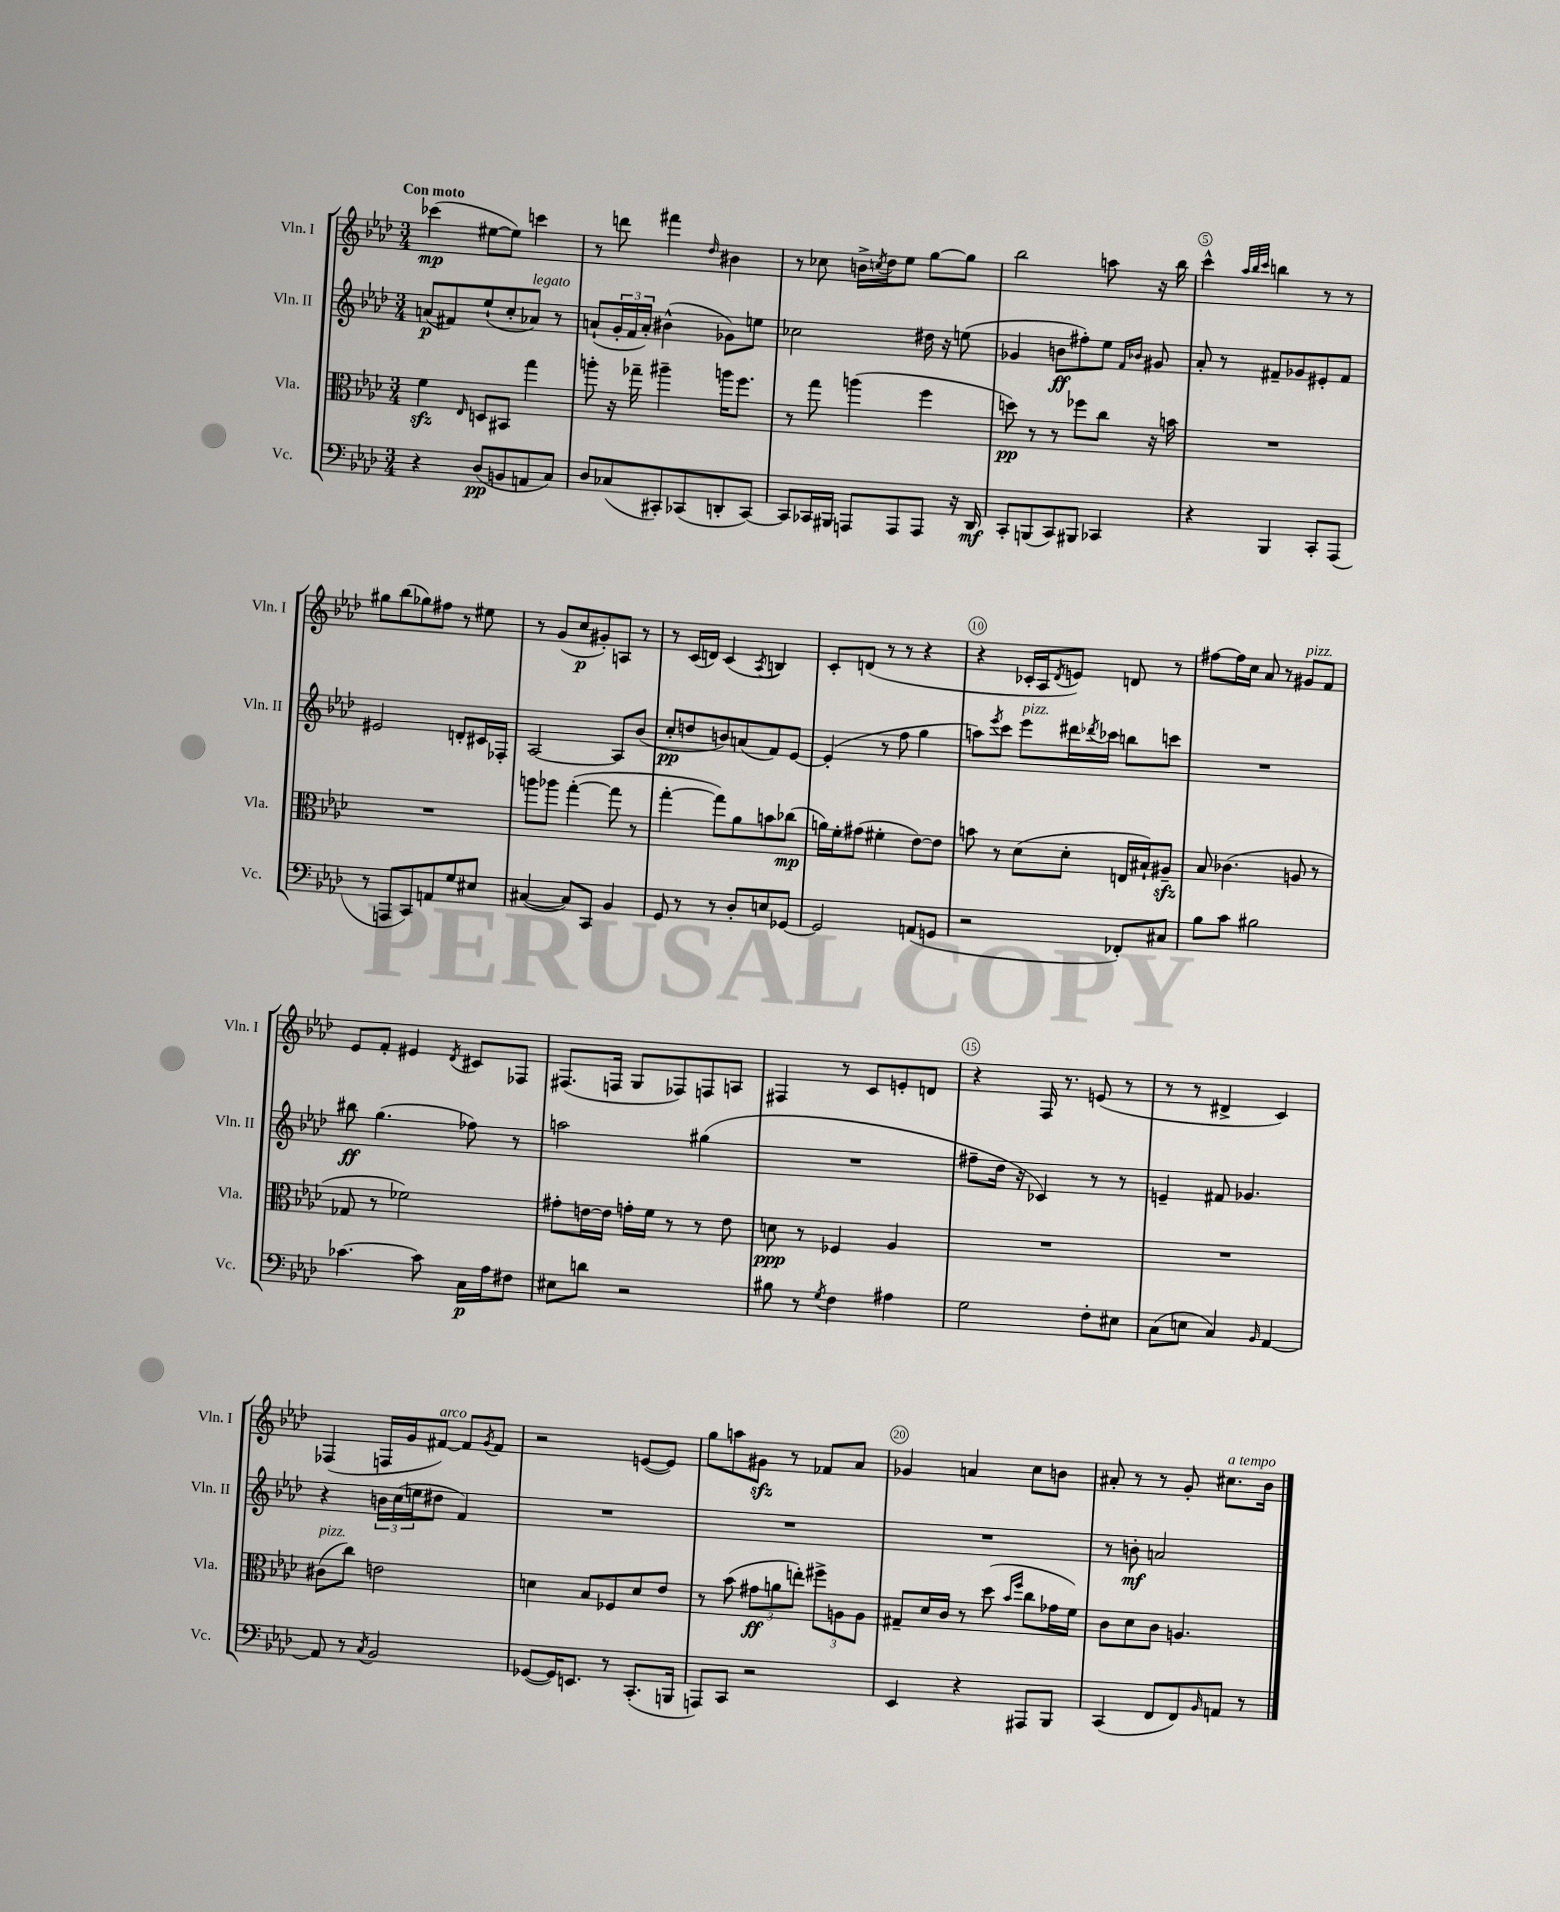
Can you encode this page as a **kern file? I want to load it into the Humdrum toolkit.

**kern	**kern	**kern	**kern
*staff4	*staff3	*staff2	*staff1
*clefF4	*clefC3	*clefG2	*clefG2
*k[b-e-a-d-]	*k[b-e-a-d-]	*k[b-e-a-d-]	*k[b-e-a-d-]
*M3/4	*M3/4	*M3/4	*M3/4
4r	4f	(8a	(4ccc-
.	.	8f#)	.
.	16qqE-	.	.
(8D-	8D	(8ee-`	[8ee#
8BB	8BB#	8cc'	8ee#])
8AA	4gg	8a-)	4ccc
8C)	.	8r	.
=	=	=	=
8D-	8aa'	(8a`	8r
(8C-	16r	24g'	8ddd
.	.	24f	.
.	16gg-~	.	.
.	.	24a')	.
8CC#')	4aa#~	(4b#^^	4fff#
(8CC-	.	.	.
.	.	.	16qqdd-
8DD'	16aa	8g-)	4b#
.	8.ff	.	.
[8CC-)	.	8ee	.
=	=	=	=
8CC-]	8r	2cc-	8r
16CC-	8gg	.	8cc-
16BBB#	.	.	.
8AAA	(4aa	.	16b^
.	.	.	8qcc
.	.	.	16dd-
8AAA	.	.	8ee-
8AAA	4ff	16dd#	[8gg
.	.	16r	.
16r	.	(8ee	8gg]
16DD-	.	.	.
=	=	=	=
8CC'	8dd)	4g-	2bb-
(8BBB	8r	.	.
8CC)	8r	8b	.
8BBB#	8ff-	8ff#')	.
4CC-	8cc	8ee-	8aa
.	.	16qqf	.
.	.	16qqb-	.
.	16r	8g#	16r
.	16b	.	16bb-
=	=	=	=
4r	2.r	8a-'	4ccc^^
.	.	8r	.
.	.	.	32qqaa-
.	.	.	32qqbb-
.	.	.	32qqccc
4BBB-	.	8f#~	4bb
.	.	8g-	.
8CC'	.	8e#'	8r
(8AAA-	.	8f#	8r
=	=	=	=
8r	2.r	2e#	8gg#
8AAA	.	.	(8bb-
8CC)	.	.	8gg-)
8AA	.	.	8ff#
8G	.	8d'	8r
8E#	.	16c#	8ee#
.	.	16F-'	.
=	=	=	=
([4C#	8aa	[2A-	8r
.	8aa-	.	(8g
8C#])	([4gg'	.	8cc
8CC	.	.	8g#')
4BB-	8gg]	8A-]	8A
.	8r	(8b-	8r
=	=	=	=
8GG	[4gg'	8cc'	8r
8r	.	8dd	(16c
.	.	.	16d)
8r	8gg])	8b)	(4c
8D-'	8a-	(8a	.
.	.	.	8qA-
8E	8b	8f)	4B)
[8GG-	(8cc-	[8e-	.
=	=	=	=
2GG-]	16a)	(4e-']	8c'
.	16f'	.	.
.	(8g#	.	(8d
.	4f#'	8r	8r
.	.	8ff	8r
(8AA	[8e-)	4gg	4r
8GG	8e-]	.	.
=	=	=	=
2r	8b	8aa)	4r
.	.	8qeee-	.
.	8r	8ccc	.
.	(8d-	8eee-	16c-'
.	.	.	16A-
.	.	.	8qd-
.	8d-'	16ddd#	8e)
.	.	8qddd-	.
.	.	16ccc-	.
8FF-')	16E	8bb	8d
.	16B#`)	.	.
8C#	8A#~	8ccc	8r
=	=	=	=
8B-	8B-	2.r	[8ff#
8c	(4.c-	.	16ff#]
.	.	.	16cc
2B#	.	.	8a-
.	.	.	8r
.	8A	.	8g#
.	8r	.	8f
=	=	=	=
[4.c-	8G-	8bb#	8e-
.	8r	(4.gg	8f'
.	2f-)	.	4e#
8c-]	.	.	.
.	.	.	8qd-
16C	.	8ff-)	8c#
16A-	.	.	.
8F#	.	8r	8F-
=	=	=	=
8E#	8g#'	2aa	(8.F#
8d	[16e	.	.
.	16e]	.	16F
2r	16g'	.	8G
.	16f	.	.
.	8r	.	8F-)
.	8r	(4gg#	8F
.	8e	.	8A
=	=	=	=
8B#	8d	2.r	4F#
8r	8r	.	.
8qG	.	.	.
4F	4F-	.	8r
.	.	.	8c
4A#	4A-	.	8e'
.	.	.	8d
=	=	=	=
2G	2.r	8ff#~	4r
.	.	16dd-	.
.	.	16r	.
.	.	4c-)	16F
.	.	.	8.r
8F'	.	8r	(8e
8E#	.	8r	8r
=	=	=	=
(8C	2.r	4e~	8r
8E	.	.	8r
4C)	.	8f#	4d#^
.	.	4.g-	.
16qqBB-	.	.	.
[4AA-	.	.	4c)
=	=	=	=
8AA-]	(8c#	4r	(4F-
8r	8cc)	.	.
8qC	.	.	.
2BB-	2e	24b	16F
.	.	(24cc	.
.	.	.	16g
.	.	24ee	.
.	.	8dd#	[8f#)
.	.	4f)	8f#]
.	.	.	8qg
.	.	.	8f#
=	=	=	=
([8GG-	4d	2.r	2r
16GG-])	.	.	.
8.EE	.	.	.
.	8B-	.	.
8r	8F-	.	.
(8.CC'	8d	.	([8e
.	8e-	.	8e])
16BBB	.	.	.
=	=	=	=
8AAA)	8r	2.r	8gg
8CC	(8b-	.	8aa
2r	12g#	.	8g#
.	12a	.	.
.	.	.	8r
.	12ee')	.	.
.	12ff#^	.	8f-
.	12A	.	.
.	.	.	8a-
.	12A	.	.
=	=	=	=
4EE-	8G#~	2.r	4g-
.	16d-	.	.
.	16c	.	.
4r	8r	.	4a
.	(8dd-	.	.
.	16qqb-	.	.
.	16qqff	.	.
8AAA#	8cc	.	8cc
8BBB-	16g-	.	8b
.	16f)	.	.
=	=	=	=
(4CC	8c	8r	8a#'
.	8d-	8b'	8r
8FF	8c	2a	8r
8FF)	4.A	.	8g'
16qqBB-	.	.	.
8AA	.	.	8.cc#
8r	.	.	.
.	.	.	16b-
==	==	==	==
*-	*-	*-	*-
